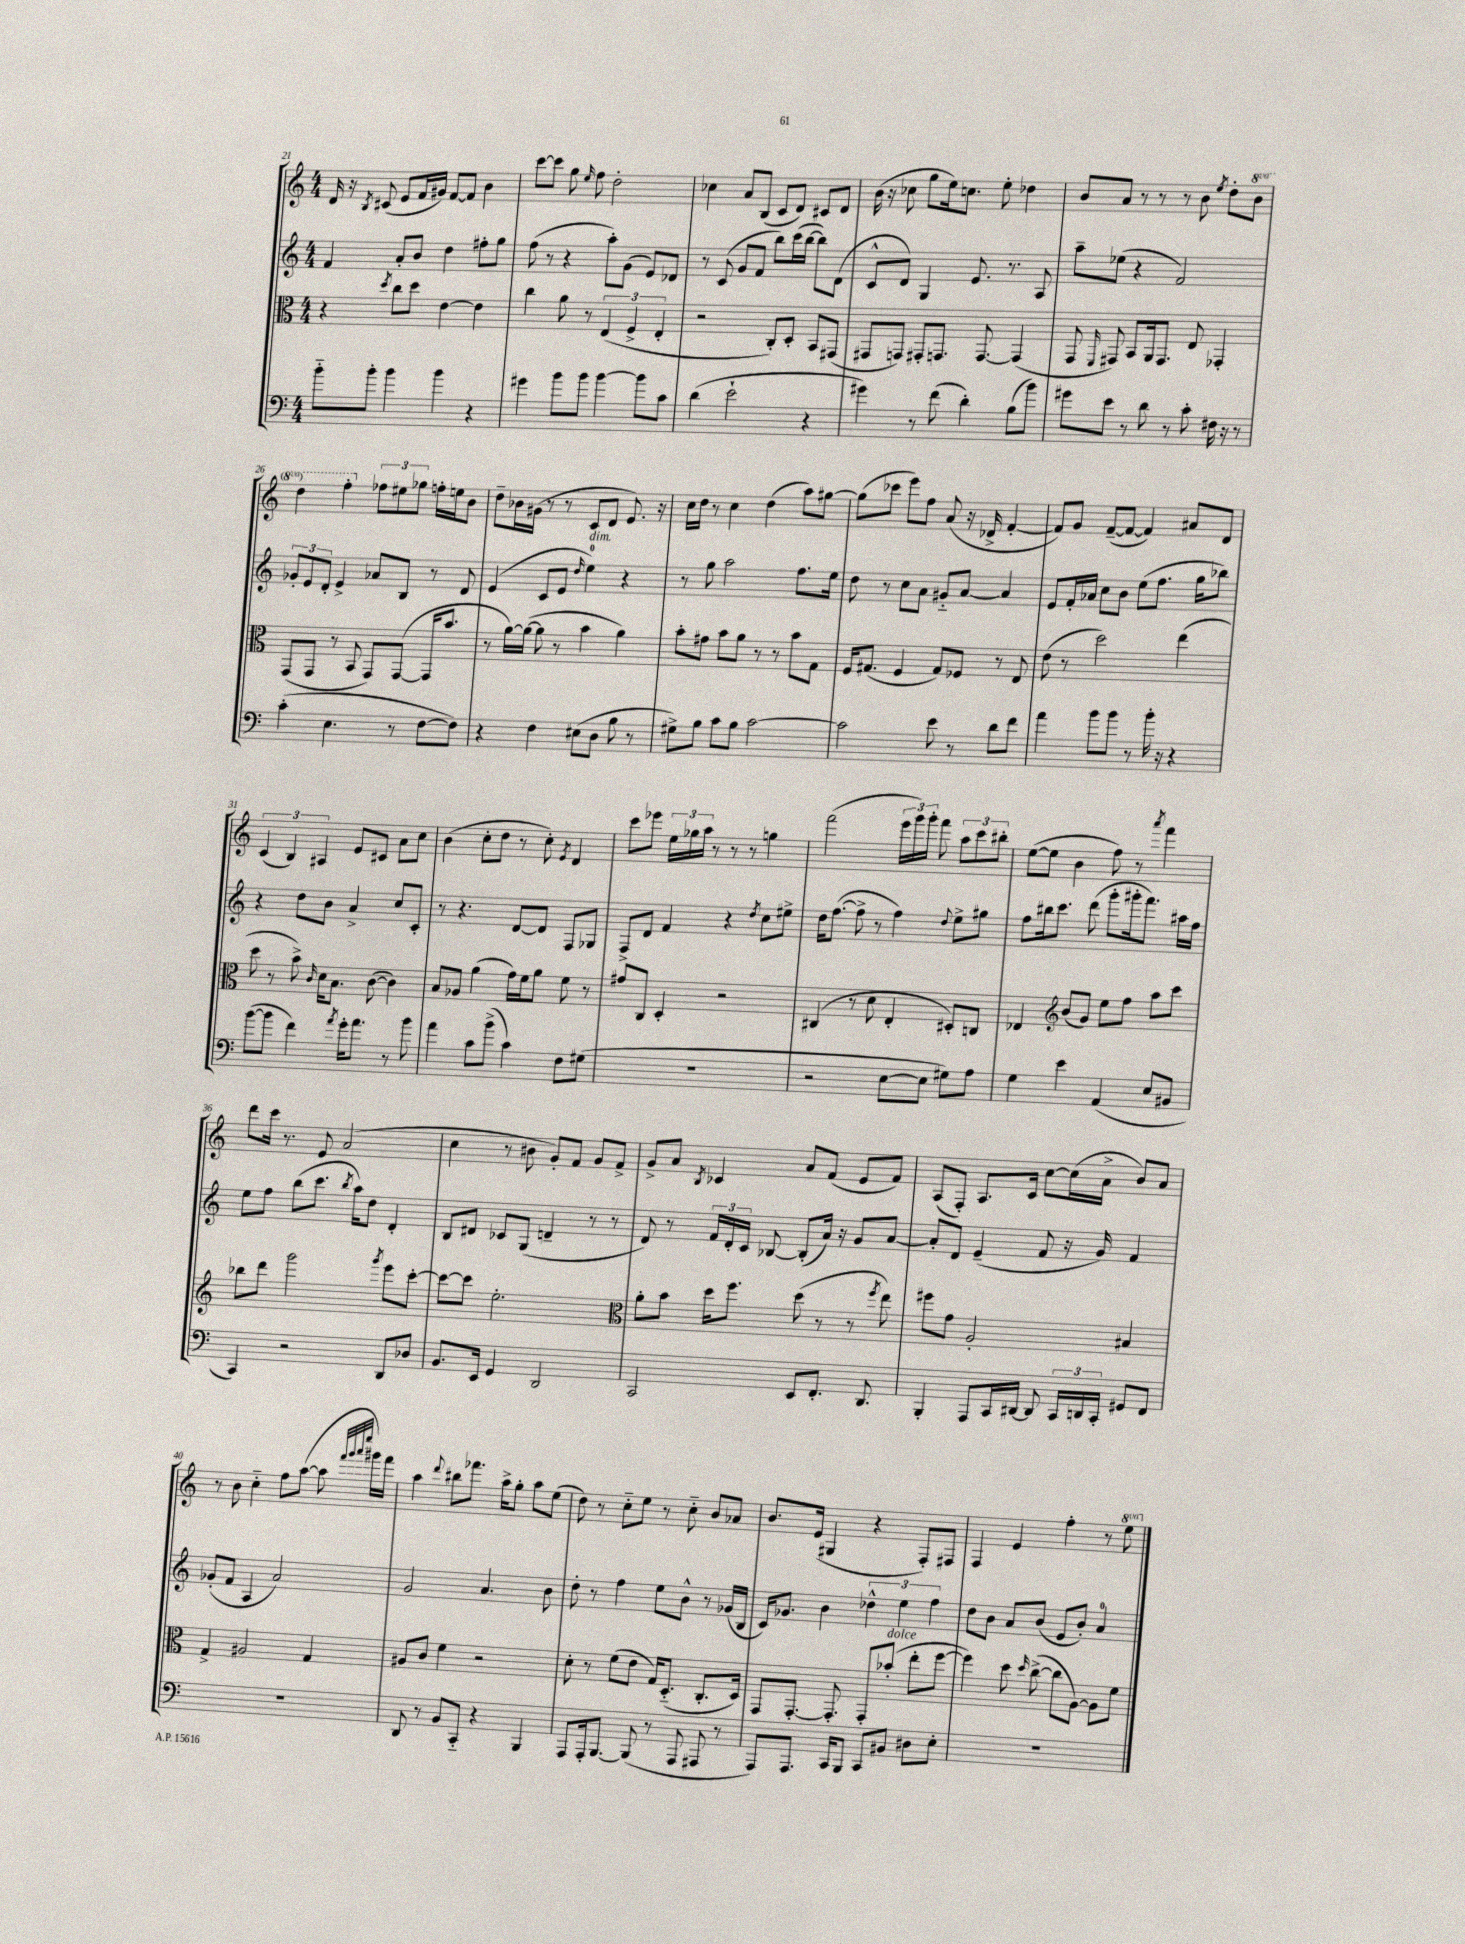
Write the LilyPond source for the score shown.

<<
\new StaffGroup <<
\new Staff = "s0" {
    \clef treble \key c \major \numericTimeSignature \time 4/4 \set Staff.ottavationMarkups = #ottavation-simple-ordinals
    \autoBeamOff d'16 r16 \acciaccatura { b8 } cis'8( e'8[ f'16 gis'16]) f'8[~ f'8] b'4 |
    c'''8[~ c'''8] g''8 \grace { e''16 } f''8 d''2-. |
    ces''4 a'8[ b8]( c'8[ d'8]) cis'8[ d'8] |
    b'16( r16 ces''8 g''8[ e''16) c''8.] e''8-. des''4 |
    b'8[ a'8] r8 r8 r8 b'8 \acciaccatura { e''8 } d''8[-. \ottava #1 b''8] |
    d'''4 f'''4-. \ottava #0 \tuplet 3/2 { fes''8[ eis''8 ges''8] } f''16[-. e''16 b'8] |
    d''8[-- bes'16 gis'16]( r8 r8 c'8[ d'8] e'8.) r16 |
    c''16[ d''16] r8 c''4 d''4( a''8[) gis''8]~ |
    gis''8[( ces'''8] e'''8[) f''8] a'8( r16 des'16-> f'4~-. |
    f'8[) g'8] f'8[~--( f'8]~ f'4) ais'8[ d'8] |
    \tuplet 3/2 { c'4( b4) ais4 } e'8[ cis'8] a'8[ c''8] |
    b'4( c''8[-. d''8] r8 c''8-.) \acciaccatura { e'8 } d'4 |
    c'''8[ ees'''8] \tuplet 3/2 { e''16[ ges''16 a''16] } r8 r8 r8 g''4 |
    f'''2( \tuplet 3/2 { e'''16[ g'''16) g'''16]-. } f'''8 \tuplet 3/2 { a''8[ c'''8 bis''8]-. } |
    e''8[~( e''8] b'4 f''8) r8 \acciaccatura { a'''8 } f'''4 |
    d'''8[ c'''16] r8. e'8 a'2( |
    c''4 r8 bis'8 g'8[-.) f'8] g'8[ f'8]-> |
    g'8[-> a'8] \acciaccatura { b8 } ces'4 a'8[ f'8]( e'8[ f'8]) |
    a8[( f8]-.) a8.[ c'16] c''8[~ c''16( a'16]-> b'8[) a'8] |
    r8 b'8 c''4-_ f''8[ a''8]~( a''8 \grace { f'''32[ g'''32 a'''32 e''''32] } gis'''16[) f'''16] |
    a''4 \appoggiatura { d'''8 } bis''8[ fes'''8.] a''16[-> g''8]-. a''8[ e''8]( |
    d''8) r8 c''8[-_ e''8] r8 c''8-_ b'8[ aes'8] |
    b'8.[ e'16]( gis4 r4 f8[-.) fis8] |
    f4 e'4 f''4-. r8 \ottava #1 e'''8 \ottava #0 \bar "|." |
}
\new Staff = "s1" {
    \clef treble \key c \major \numericTimeSignature \time 4/4
    \autoBeamOff f'4 a'8[-. b'8] d''4 fis''8[-. g''8] |
    f''8( r8 r4 a''8[-.) g'8]( e'8[) des'8] |
    r8 c'8( g'8[ f'8] b''8[) c'''16( b''16]~ b''8[) d'8]( |
    c'8[-^ d'8]) g4 e'8. r8. a8 |
    a''8[-- ees''8]( r4 f'2) |
    \tuplet 3/2 { ges'8[-. e'8 d'8]-. } e'4-> aes'8[ b8] r8 d'8 |
    e'4( c'8[ e'8] \grace { d''16 } e''4-0^\markup { \italic "dim." }) r4 |
    r8 g''8 a''2 f''8.[ e''16] |
    d''8 r8 c''8[ a'8] gis'8[-_ a'8]~ a'4 |
    e'8[ f'16-. aes'16] c''8[ b'8] e''8[( f''8.] g''16[ bes''8]) |
    r4 d''8[ b'8] a'4-> c''8[ c'8]-. |
    r8 r4. d'8[~ d'8] f8[ ges8] |
    f8[-> d'8] f'4 r4 \acciaccatura { d''8 } c''8[ eis''8]-> |
    d''16[ f''8.]~( f''8-> r8 f''4) \appoggiatura { d''8 } e''8[-> gis''8] |
    f''8[ bis''16 c'''8.] d'''8( g'''8[-. gis'''16-. f'''8.]) ais''16[ f''16] |
    e''8[ f''8] b''8[( c'''8.] \acciaccatura { b''8 } a''16[) d''8] d'4-. |
    b8[ dis'8] ces'8[ g8]( d'4-- r8 r8 |
    d'8) r8 \tuplet 3/2 { f'16[ d'16-. c'16] } bes8~ bes8[-.( a'16]) r16 g'8[ a'8]~ |
    a'8[-. d'8] e'4--( f'8 r16 g'16) f'4 |
    ges'8[-.( f'8] a4 a'2) |
    g'2 a'4. b'8 |
    d''8-. r8 f''4 e''8[ b'8]-^ r8 ges'16[( b16] |
    c'16[) ges'8.] b'4 \tuplet 3/2 { des''4-^ e''4 f''4 } |
    d''8[ b'8] a'8[ b'8]( e'8[ b'8]-.) a'4-0 \bar "|." |
}
\new Staff = "s2" {
    \clef alto \key c \major \numericTimeSignature \time 4/4
    \autoBeamOff r4 \acciaccatura { d''8 } c''8[ d''8] e'4~ e'4 |
    c''4 a'8 r8 \tuplet 3/2 { e4( f4-> e4-. } |
    r2 c8[-.) d8]-. b,8[ gis,8]( |
    gis,8[ g,8]) gis,8[-. g,8.] g,8.~ g,4( |
    g,8 \grace { f,16 } gis,8) b,8[ a,16 gis,8.] e8 ges,4-. |
    g,8[( g,8] r8 b,8 g,8[) g,8]~( g,16[ b'8.] |
    r8 a'16[~) a'16]~( a'8 r8 b'4 a'4) |
    b'8[-. gis'8] b'8[ a'8] r8 r8 b'8[ g8] |
    f16[ gis8.]( f4 gis8[) fes8] r8 e8 |
    e'8( r8 d''2) e''4( |
    d''8 r8 b'8->) \grace { c'16 } d'16[ b8.] c'8~( c'4) |
    b8[ aes8] a'4( g'16[) f'16 a'8] f'8 r8 |
    gis'8[ c8] d4-. r2 |
    cis4( r8 d'8 e4-. dis8[-.) c8] |
    ees4 \clef treble b'8[( g'8]) e''8[ f''8] a''8[ c'''8] |
    bes''8[ d'''8] g'''2 \acciaccatura { g'''8 } e'''8[ c'''8]~-. |
    c'''8[~ c'''8] e''2.-. |
    \clef alto a'8[-. b'8] d''16[ f''8.] d''8( r8 r8 \acciaccatura { f''8 } e''8) |
    fis''8[ g'8] a2-. bis4 |
    g4-> ais2 g4 |
    ais8[ c'8] f'4 r2 |
    d'8-. r8 f'8[( e'8] g16[) d8.]-_( c8.[-. d16]) |
    g,8[ g,8.]~-. g,8.-. g,8[-. bes'8]-.^\markup { \italic "dolce" }( e''8[-. f''8]~ |
    f''4) d''8 \grace { d''16 } c''8~->( c''8[ a8]~) a8[ f'8] \bar "|." |
}
\new Staff = "s3" {
    \clef bass \key c \major \numericTimeSignature \time 4/4
    \autoBeamOff b'8[-_ b'8]-. b'4 b'4 r4 |
    gis'4 b'8[ b'8] b'4~ b'8[ c'8] |
    d'4( e'2-! r4 |
    gis'4) r8 f'8( d'4-.) b8[( b'8]) |
    gis'8[ e'8] r8 d'8 r8 c'8-. fis16 r16 r8 |
    c'4-.( e4. r8 f8[~ f8]) |
    r4 f4 eis8[( d8] b8 r8 |
    gis8[->) b8] c'8[ b8] c'2~ |
    c'2 e'8 r8 d'8[ f'8] |
    a'4 b'8[ b'8] r8 b'16-. r16 r4 |
    b'8[~( b'8] f'4) \acciaccatura { a'8 } g'16[-. a'8.] r8 b'8 |
    a'4 c'8[ b'8]->( c'4) f8[ gis8]( |
    R1 |
    r2 e8[~ e8] gis8[) a8] |
    g4 e'4 a,4( e8[ bis,8] |
    c,4) r2 d,8[ des8] |
    b,8.[ e,16] g,4 d,2 |
    c,2 e,8[ f,8.]-. d,8. |
    b,,4-. a,,8[ c,16 dis,16]~ dis,8 \tuplet 3/2 { c,16[ d,16 c,16]-. } gis,8[ f,8] |
    R1 |
    d,8 r8 b,8[ c,8]-_ r4 b,,4 |
    a,,8[ a,,16-. b,,8.]~ b,,8( r8 a,,8 ais,,8 r8 |
    a,,8[) a,,8.] c,16[ b,,8] c,8[ bis,8] dis8[ e8]-. |
    R1 \bar "|." |
}
>>
>>
\layout { \context { \Score currentBarNumber = #21 } }
